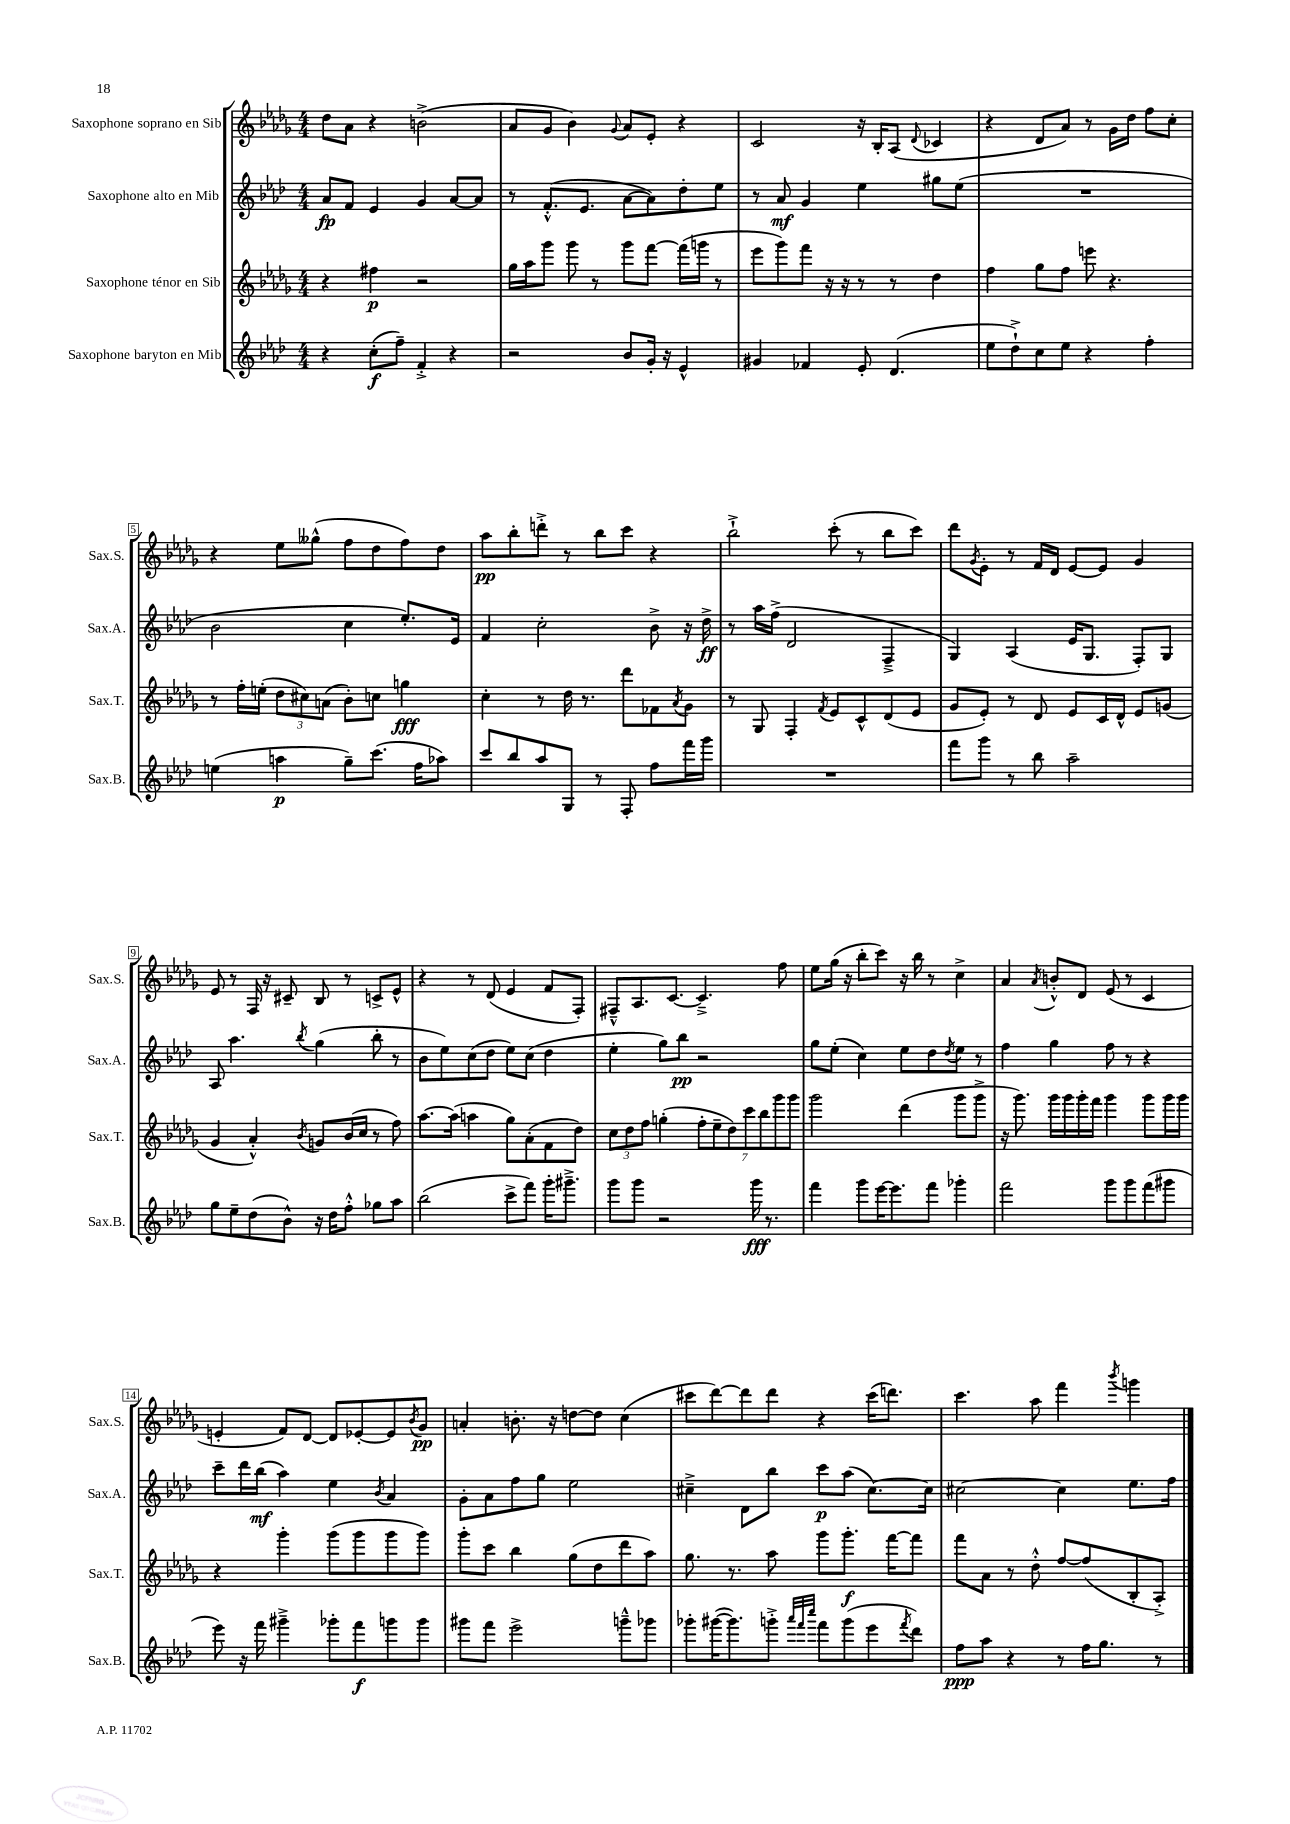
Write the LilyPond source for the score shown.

<<
\new StaffGroup <<
\new Staff = "s0" \with { instrumentName = "Saxophone soprano en Sib" shortInstrumentName = "Sax.S." } {
    \clef treble \key des \major \numericTimeSignature \time 4/4
    des''8 aes'8 r4 b'2->( |
    aes'8 ges'8 bes'4) \appoggiatura { ges'8 } aes'8 ees'8-. r4 |
    c'2 r16 bes16-. aes8( \appoggiatura { des'8 } ces'4 |
    r4 des'8 aes'8) r8 ges'16 des''16 f''8 c''8-. |
    r4 ees''8 geses''8-^( f''8 des''8 f''8) des''8 |
    aes''8\pp bes''8-. d'''8-.-> r8 bes''8 c'''8 r4 |
    bes''2-!-> c'''8-.( r8 bes''8 c'''8) |
    des'''8 \acciaccatura { ges'8 } ees'8-. r8 f'16 des'16 ees'8~ ees'8 ges'4 |
    ees'8 r8 f16 r16 cis'8-- bes8 r8 c'8-> ees'8-^ |
    r4 r8 des'8( ees'4 f'8 f8-.) |
    fis8---^ aes8. c'8.~ c'4.---> f''8 |
    ees''8 ges''16( r16 bes''8-. c'''8) r16 bes''16 r8 c''4-> |
    aes'4 \acciaccatura { aes'8 } b'8-.-^ des'8 ees'8( r8 c'4 |
    e'4-. f'8) des'8~ des'8 ees'8~-. ees'8 \acciaccatura { bes'8 } ges'8\pp |
    a'4-. b'8.-. r16 d''8~ d''8 c''4( |
    cis'''8 des'''8~) des'''8 des'''8 r4 cis'''16( d'''8.) |
    c'''4. aes''8 f'''4 \acciaccatura { bes'''8 } g'''4 \bar "|." |
}
\new Staff = "s1" \with { instrumentName = "Saxophone alto en Mib" shortInstrumentName = "Sax.A." } {
    \clef treble \key aes \major \numericTimeSignature \time 4/4
    aes'8\fp f'8 ees'4 g'4 aes'8~ aes'8 |
    r8 f'8.-.-^( ees'8. aes'8~ aes'8) des''8-. ees''8 |
    r8 aes'8\mf g'4 ees''4 gis''8 ees''8( |
    R1 |
    bes'2 c''4 ees''8.-.) ees'16 |
    f'4 c''2-. bes'8-> r16 des''16->\ff |
    r8 aes''16 f''16->( des'2 f4---> |
    g4) aes4( ees'16 g8. f8-.) g8 |
    aes8 aes''4. \acciaccatura { bes''8 } g''4( bes''8-. r8 |
    bes'8 ees''8) c''8( des''8 ees''8) c''8( des''4 |
    ees''4-. g''8) bes''8\pp r2 |
    g''8 ees''8-.( c''4) ees''8 des''8 \acciaccatura { des''8 } ees''8 r8 |
    f''4 g''4 f''8 r8 r4 |
    c'''8-- des'''16 bes''16\mf( aes''4) ees''4 \acciaccatura { bes'8 } aes'4 |
    g'8-. aes'8 f''8 g''8 ees''2 |
    cis''4---> des'8 bes''8 c'''8\p aes''8( cis''8.~) cis''16 |
    cis''2~ cis''4 ees''8. f''16 \bar "|." |
}
\new Staff = "s2" \with { instrumentName = "Saxophone ténor en Sib" shortInstrumentName = "Sax.T." } {
    \clef treble \key des \major \numericTimeSignature \time 4/4
    r4 fis''4\p r2 |
    ges''16 aes''16 ges'''8 ges'''8 r8 ges'''8 f'''8~ f'''16( g'''16 r8 |
    ees'''8 ges'''8) f'''8 r16 r16 r8 r8 des''4 |
    f''4 ges''8 f''8 e'''8 r4. |
    r8 f''16-. e''16-.( \tuplet 3/2 { des''8 cis''8) a'8( } bes'8-.) c''8 g''4\fff |
    c''4-. r8 des''16 r8. des'''8 fes'8 \acciaccatura { aes'8 } ges'8 |
    r8 ges8 f4-. \acciaccatura { f'8 } ees'8 c'8-^ des'8( ees'8 |
    ges'8 ees'8-.) r8 des'8 ees'8 c'16 des'16-^ ees'8 g'8( |
    ges'4 aes'4-.-^) \acciaccatura { bes'8 } g'8 bes'16( c''16 r8 f''8) |
    aes''8.~ aes''16( a''4 ges''8) aes'8-.( f'8 des''8) |
    \tuplet 3/2 { c''8 des''8 f''8 } g''4-.( \tuplet 7/4 { f''8-. ees''8-- des''8) c'''8 bes''8 ges'''8 ges'''8 } |
    ges'''2 des'''4( ges'''8 ges'''8-> |
    r16 ges'''8.) ges'''16 ges'''16 ges'''16-. f'''16 ges'''4 ges'''8 ges'''16 ges'''16 |
    r4 ges'''4-. ges'''8( ges'''8 ges'''8 ges'''8) |
    ges'''8-. c'''8 bes''4 ges''8( des''8 des'''8 aes''8) |
    ges''8. r8. aes''8 ges'''8 ges'''8.-.\f f'''16~ f'''8 |
    f'''8 aes'8 r8 des''8-.-^ f''8~ f''8( bes8-. aes8-.->) \bar "|." |
}
\new Staff = "s3" \with { instrumentName = "Saxophone baryton en Mib" shortInstrumentName = "Sax.B." } {
    \clef treble \key aes \major \numericTimeSignature \time 4/4
    r4 c''8-.\f( f''8--) f'4-.-> r4 |
    r2 bes'8 g'16-. r16 ees'4-^ |
    gis'4 fes'4 ees'8-. des'4.( |
    ees''8 des''8-!->) c''8 ees''8 r4 f''4-. |
    e''4( a''4\p g''8--) c'''8.( f''16 aes''8) |
    c'''8 bes''8 aes''8 g8 r8 f8-. f''8 f'''16 g'''16 |
    R1 |
    f'''8 g'''8 r8 bes''8 aes''2-- |
    g''8 ees''8-- des''8( bes'8-^) r16 des''16 f''8-.-^ ges''8 aes''8 |
    bes''2( c'''8-> f'''8) g'''16-. gis'''8.---> |
    g'''8 g'''8 r2 g'''16\fff r8. |
    f'''4 g'''8 ees'''16~ ees'''8. f'''8 ges'''4-. |
    f'''2 g'''8 g'''8 f'''8( gis'''8 |
    ees'''8) r16 f'''16 gis'''4---> ges'''8-. f'''8\f g'''8 g'''8 |
    gis'''8 f'''8 ees'''2-> g'''8---^ ges'''8 |
    ges'''8-. gis'''16~( gis'''8.) g'''8-.-> \grace { aes'''32 f'''32 c''''32 } f'''8 g'''8( ees'''8 \acciaccatura { f'''8 } des'''8) |
    f''8\ppp aes''8 r4 r8 f''16 g''8. r8 \bar "|." |
}
>>
>>
\layout { \context { \Score \override BarNumber.stencil = #(make-stencil-boxer 0.1 0.3 ly:text-interface::print) } }
